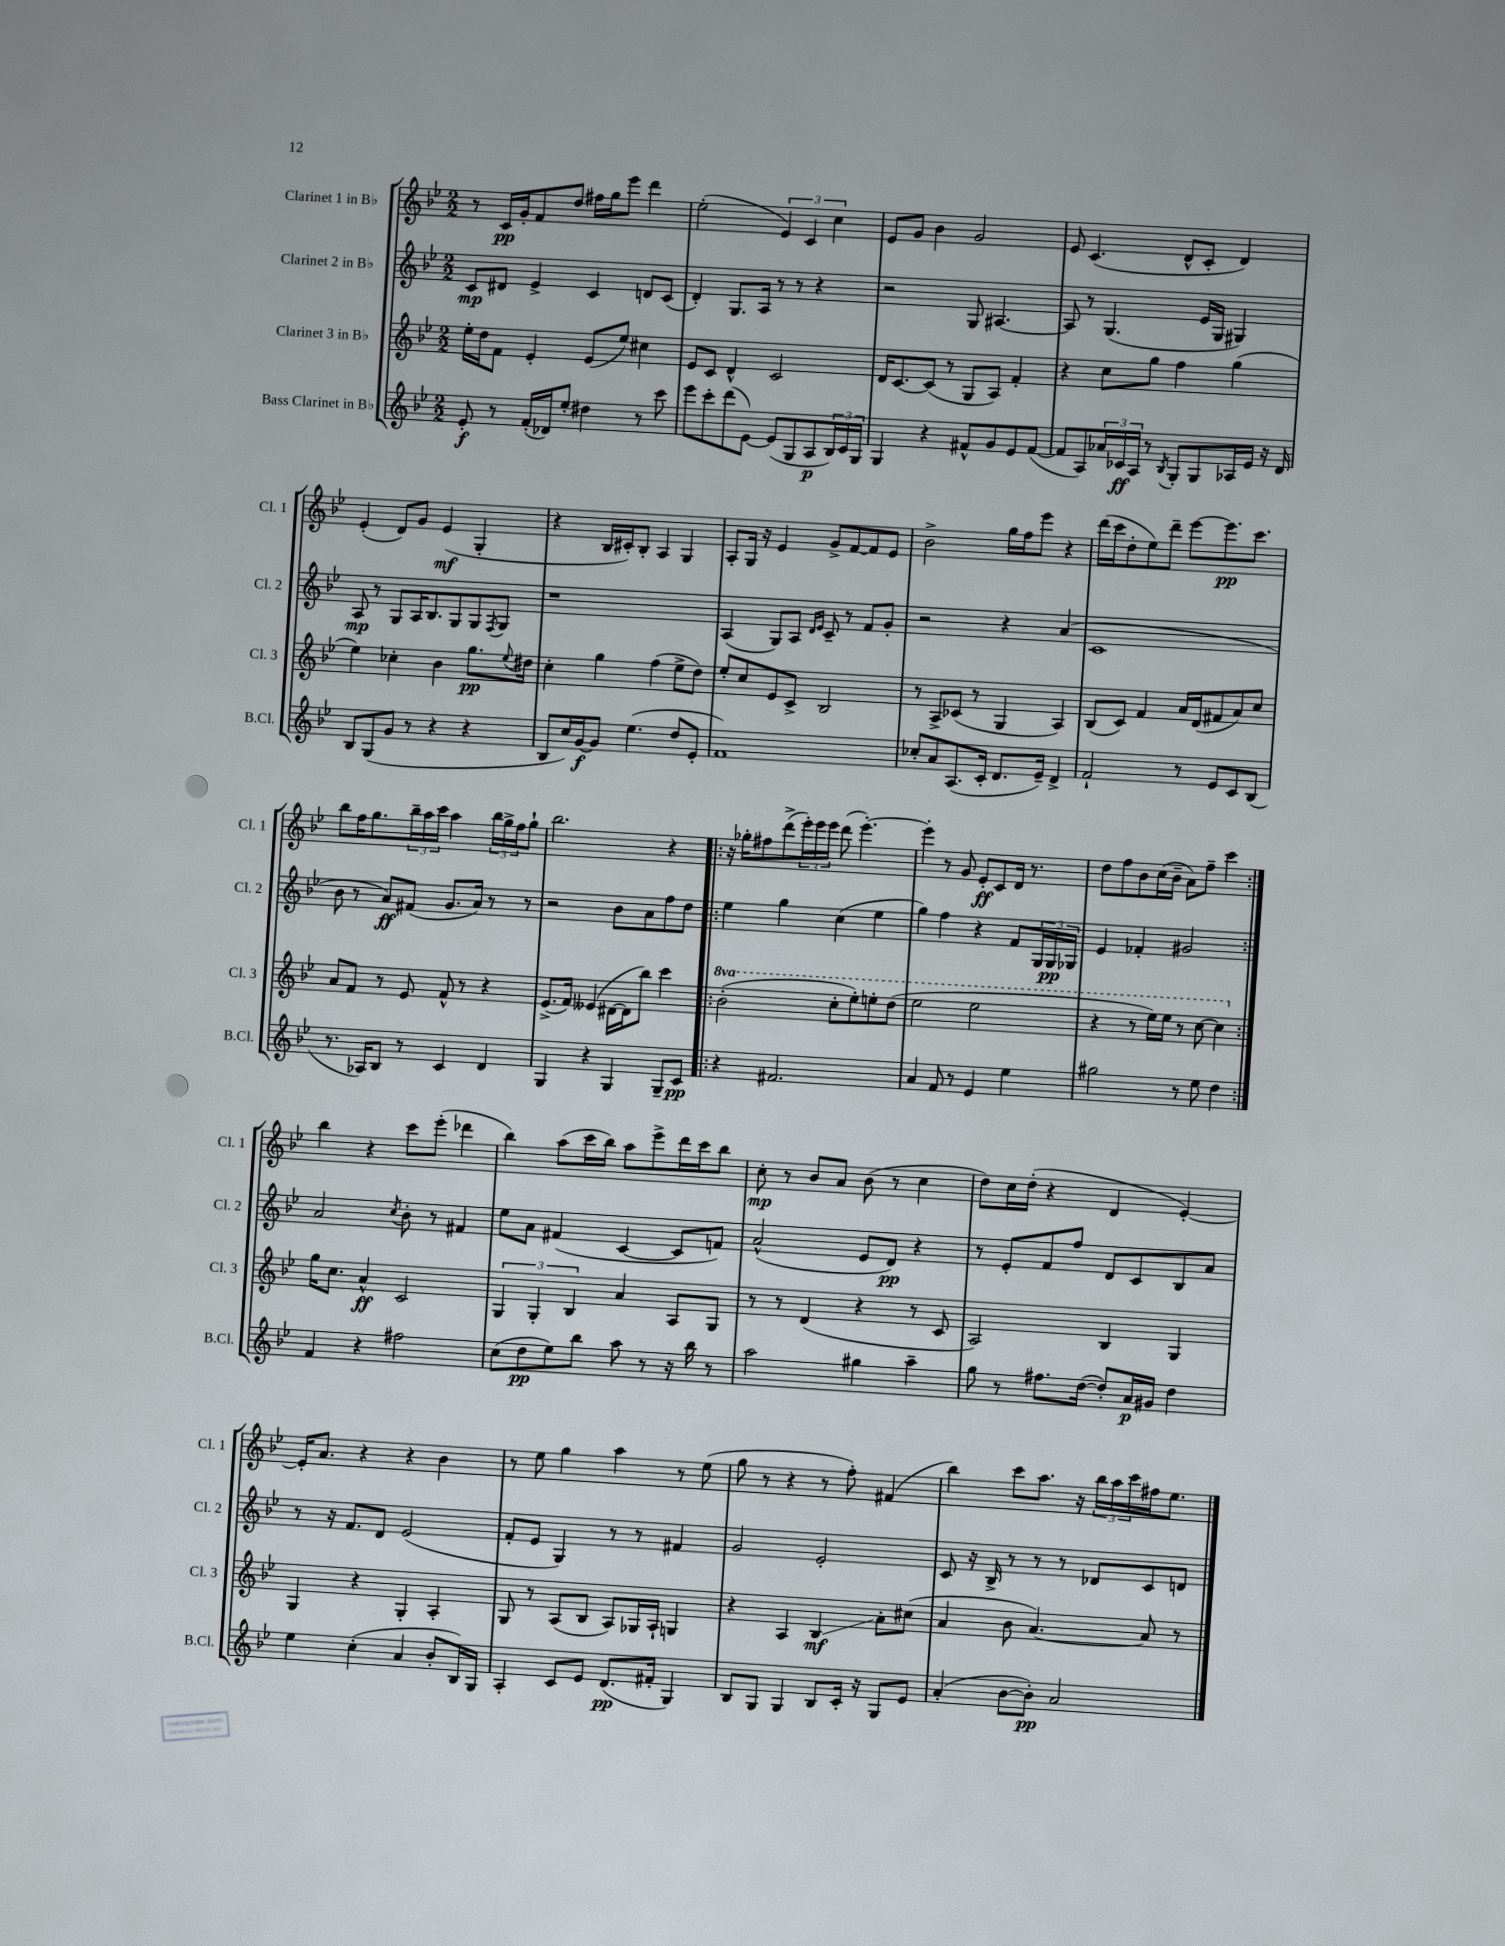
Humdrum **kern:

**kern	**kern	**kern	**kern
*staff4	*staff3	*staff2	*staff1
*clefG2	*clefG2	*clefG2	*clefG2
*k[b-e-]	*k[b-e-]	*k[b-e-]	*k[b-e-]
*M2/2	*M2/2	*M2/2	*M2/2
8e-'	16ee-'	8c	8r
.	16dd	.	.
8r	8f	8d#	16c
.	.	.	16g'
(16f'	4e-'	4e-^	8f
16d-)	.	.	.
8ee-'	.	.	8dd
4dd#	(8e-	4c	16ff#
.	.	.	16gg
.	8ee-)	.	8eee-
8r	4cc#	8d	4ddd
8ccc	.	(8c	.
=	=	=	=
8eee-	8e-	4d')	(2ee-'
8ccc'	8c	.	.
(8ddd	4d^^	8.G	.
[8e-)	.	.	.
.	.	16A	.
(8e-]	2c	8r	6e-)
8G	.	8r	.
.	.	.	6c
8A	.	4r	.
.	.	.	6cc
24B-)	.	.	.
24c	.	.	.
24G	.	.	.
=	=	=	=
4G	16d	2r	8e-
.	[8.c	.	.
.	.	.	8g
4r	(8c]	.	4b-
.	8r	.	.
8f#^^	8G	8G	2g
8g	8A)	[4.A#	.
8e-	4f'	.	.
([8f#	.	.	.
=	=	=	=
8f#]	4r	8A#]	8e-
8A)	.	8r	(4.c
24a-	8cc	(4.G	.
24c-	.	.	.
24A	.	.	.
8r	8gg	.	.
8qB-	.	.	.
8G'	4ff	.	8d^^
8G	.	16e-	8c'
.	.	16G	.
16A-	(4gg	4G#)	4d)
16e-	.	.	.
16r	.	.	.
16d	.	.	.
=	=	=	=
8B-	4ee-)	8A	(4e-'
(8G	.	8r	.
8g	4cc-'	8G	8d)
8r	.	16A	8g
.	.	8.B-	.
4r	4b-	.	(4e-
.	.	8G	.
4r	8.gg	8G	4G'
.	.	8qF	.
.	.	8G	.
.	8qqee-	.	.
.	16dd#	.	.
=	=	=	=
8B-	4cc'	1r	4r
16cc)	.	.	.
[16g	.	.	.
8g]	4gg	.	16B-
.	.	.	16c#')
(4.ee-	.	.	8B-'
.	(4ff	.	4A
8dd	8ee-^	.	4G
8e-'	8dd)	.	.
=	=	=	=
1f)	8ee-'	(4A	8A'
.	8cc	.	16G
.	.	.	16r
.	8e-	8G)	4e-
.	8c^	8A	.
.	.	16qqd	.
.	.	16qqe-	.
.	2B-	8c~	8g^
.	.	8r	[8f
.	.	8f	8f]
.	.	8g'	8e-
=	=	=	=
8cc-'	8r	2r	2b-^
8a	8A^	.	.
(8.A	(8c-	.	.
.	8r	.	.
16c'	.	.	.
8.d	4G	4r	16gg
.	.	.	16ff
.	.	.	8eee-
16e-~)	.	.	.
4d^	4A)	(4a	4r
=	=	=	=
2f`	(8B-	1c	(16ddd
.	.	.	16ccc
.	8c)	.	8dd'
.	4f	.	8ee-)
.	.	.	8ddd~
8r	16a	.	[8eee-
.	(16d	.	.
8e-	8f#	.	8.eee-]
8c	8a)	.	.
.	.	.	8.ccc
(8B-	8cc	.	.
=	=	=	=
8.r	8a	8b-	8bb-
.	8f	8r	16ff
16A-)	.	.	8.gg
8B-	8r	8a)	.
8r	8e-	(8f#	24bb-~
.	.	.	24aa
.	.	.	24ccc
4c	8f^^	8.g	4aa
.	8r	.	.
.	.	16a)	.
4d	4r	8r	24bb-
.	.	.	24gg^
.	.	.	24ff
.	.	8r	8gg`
=	=	=	=
4G	(8.e-^	2r	2.bb-
.	16f)	.	.
4r	(4e--	.	.
4G	[16d#	8b-	.
.	16d#]	.	.
.	8bb-)	8a	.
8G~	4ccc	8ff	4r
8c	.	8dd	.
=!|:	=!|:	=!|:	=!|:
4r	(2bb-'	4ee-	16r
.	.	.	16gg-'
.	.	.	8ff#
2.f#	.	4gg	(8ddd^
.	.	.	24eee-')
.	.	.	24eee-
.	.	.	24eee-
.	8ccc'	(4cc	(8ddd
.	8eee-')	.	[4.eee-')
.	8eee'	4ee-	.
.	(8ddd	.	.
=	=	=	=
4a	2eee-	4gg)	4eee-']
8f	.	4ff	8r
8r	.	.	8g
4e-	2eee-	4r	8e-'
.	.	.	8c
4ee-	.	8f	16d
.	.	.	8.r
.	.	24G	.
.	.	24G	.
.	.	24G-	.
=	=	=	=
2gg#	4r	4e-	8dd
.	.	.	8ff
.	8r	4f-'	8b-
.	16eee-)	.	(16cc
.	16eee-	.	16b-~
8r	8r	2g#	8a)
8ee-	[8ccc	.	8ff~
4dd	4ccc]	.	4ccc
=:|!	=:|!	=:|!	=:|!
4f	16gg	2a	4bb-
.	8.cc	.	.
4r	4a^^	.	4r
.	.	8qcc	.
2ff#	2c	8b-'	8ccc
.	.	8r	(8eee-'
.	.	4f#	4ddd-
=	=	=	=
(8cc	6G	8ee-	4bb-)
8dd	.	8a	.
.	6G'	.	.
8ee-)	.	(4f#	(8aa
.	6B-	.	.
8bb-	.	.	16ccc
.	.	.	16bb-)
8aa	4a	[4c	8aa
8r	.	.	8eee-^
16r	8A	8c]	16ddd
16bb-	.	.	16ccc
8r	8G	8f)	8bb-
=	=	=	=
2aa	8r	(2a^^	8cc'
.	8r	.	8r
.	(4d	.	8b-
.	.	.	8a
4gg#	4r	8e-	(8b-
.	.	8d)	8r
4aa~	8r	4r	4cc
.	8c	.	.
=	=	=	=
8gg	2A)	8r	8dd)
8r	.	8e-'	16cc
.	.	.	(16dd'
8.ff#	.	8f	4r
.	.	8ff	.
([16dd	.	.	.
8dd'])	4B-	8d	4d
16a	.	8c	.
16g#	.	.	.
4dd	4G	8B-	[4e-')
.	.	8a	.
=	=	=	=
4ee-	4G	8r	16e-']
.	.	.	8.a
.	.	16r	.
.	.	8.f	.
(4cc'	4r	.	4r
.	.	8d	.
4a	4G'	(2e-	4r
8b-'	4A'	.	4b-
16B-)	.	.	.
16G	.	.	.
=	=	=	=
4A'	8G	8f'	8r
.	8r	8e-	8ee-
8c	(8A	4G)	4gg
8e-	8B-	.	.
(8.d	8A)	8r	4aa
.	16G-	8r	.
16f#'	16A`	.	.
4G)	4G	4f#	8r
.	.	.	(8ee-
=	=	=	=
8B-	4r	2g	8gg
8G	.	.	8r
4G	4A	.	4r
8B-	4B-	2e-'	8r
16c'	.	.	8ff')
16r	.	.	.
8G	8a'	.	(4f#
8e-	(8cc#	.	.
=	=	=	=
(4a'	4a	8c	4bb-)
.	.	16r	.
.	.	16B-^	.
[8b-	8b-	8r	8ccc
8b-'])	[4.a)	8r	8.aa
2a	.	8r	.
.	.	.	16r
.	.	8d-	24bb-
.	.	.	24aa
.	.	.	24ccc
.	8a]	8c	16ff#
.	.	.	8.ee-
.	8r	8d	.
==	==	==	==
*-	*-	*-	*-
